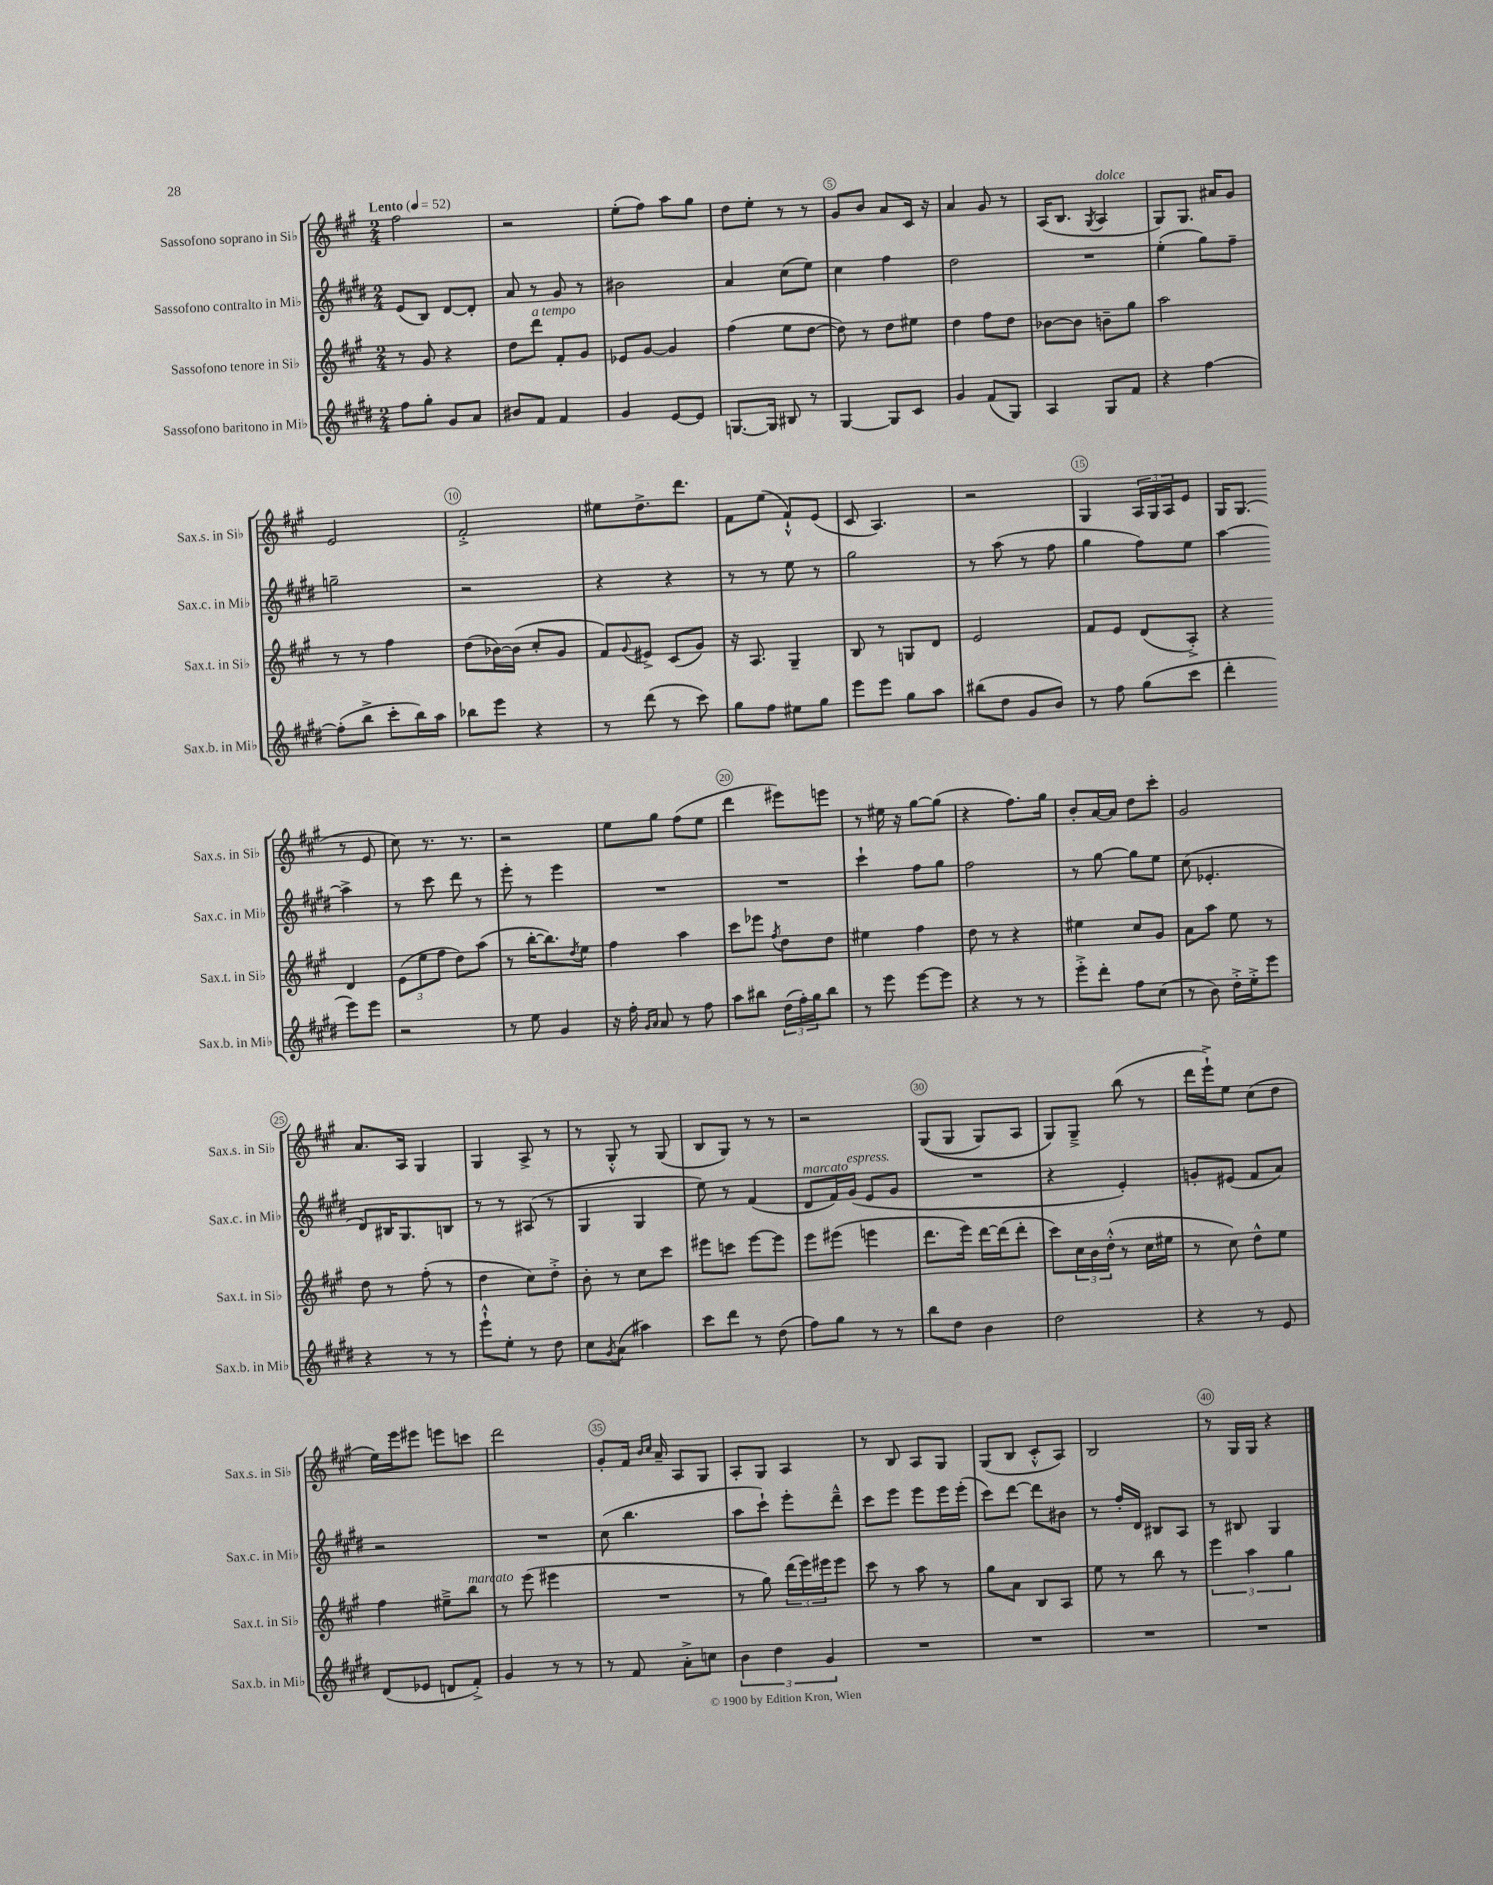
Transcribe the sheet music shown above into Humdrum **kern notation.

**kern	**kern	**kern	**kern
*part4	*part3	*part2	*part1
*staff4	*staff3	*staff2	*staff1
*I"Sassofono baritono in Mi♭	*I"Sassofono tenore in Si♭	*I"Sassofono contralto in Mi♭	*I"Sassofono soprano in Si♭
*I'Sax.b. in Mi♭	*I'Sax.t. in Si♭	*I'Sax.c. in Mi♭	*I'Sax.s. in Si♭
*clefG2	*clefG2	*clefG2	*clefG2
*k[f#c#g#d#]	*k[f#c#g#]	*k[f#c#g#d#]	*k[f#c#g#]
*M2/4	*M2/4	*M2/4	*M2/4
*MM52	*MM52	*MM52	*MM52
=1	=1	=1	=1
!	!	!	!LO:TX:a:B:t=Lento
8ff#\L	8r	(8e/L	2ff#\
8gg#'\J	8g#/	8B/J)	.
8g#/L	4r	[8d#/L	.
8a/J	.	8d#'/J]	.
=2	=2	=2	=2
8b#X/L	8dd\L	8a/	2r
!	!LO:TX:a:i:t=a tempo	!	!
8f#/J	8ddd\J	8r	.
4f#/	8f#'/L	8g#/	.
.	8g#/J	8r	.
=3	=3	=3	=3
4g#/	8e-X/L	2b#X\	(8ee'\L
.	[8g#/J	.	8ff#\J)
[8e/L	4g#/]	.	8aa\L
8e/J]	.	.	8gg#\J
=4	=4	=4	=4
[8.Gn/L	(4ff#\	4a/	8dd\L
.	.	.	8ee'\J
16G/Jk]	.	.	.
8B#X/	8ee\L	(8cc#\L	8r
8r	[8dd\J	8ee\J)	8r
=5	=5	=5	=5
[4G#/	8dd\])	4cc#\	8g#/L
.	8r	.	8b/J
8G#/L]	8dd\L	4ff#\	8a/L
8c#/J	8ee#X\J	.	16c#/Jk
.	.	.	16r
=6	=6	=6	=6
4g#/	4dd\	2dd#\	4a/
(8f#/L	8ff#\L	.	8g#/
8G#/J)	8dd\J	.	8r
=7	=7	=7	=7
4A/	[8b-X\L	2r	(16A/KL
.	.	.	8.B/J
.	8b-\J]	.	.
.	.	.	8qG#/
!	!	!	!LO:TX:a:i:t=dolce
8G#/L	8bn~\L	.	4A/
8f#/J	8gg#\J	.	.
=8	=8	=8	=8
4r	2aa\	(4ee'\	8G#/L)
.	.	.	8.G#/J
[4ff#\	.	8gg#\L)	.
.	.	.	16a#X/KL
.	.	8ff#~\J	8g#/J
!!LO:LB:g=z
=9	=9	=9	=9
(8ff#'\L]	8r	2ggn~\	2e/
8bb^\J	8r	.	.
8ccc#'\L	4ff#\	.	.
16bb\L)	.	.	.
16aa\JJ	.	.	.
=10	=10	=10	=10
8bb-X\L	(8dd\L	2r	2f#'^/
8eee\J	[16b-X\L)	.	.
.	(16b-\JJ]	.	.
4r	8cc#'/L	.	.
.	8g#/J	.	.
=11	=11	=11	=11
8r	8f#/L)	4r	8ee#X\L
.	8qqg#/	.	.
(8ddd#\	8e#X^/J	.	8.dd^\
8r	(8c#/L	4r	.
.	.	.	8.ddd\J
8ccc#\)	8g#/J)	.	.
=12	=12	=12	=12
8gg#\L	16r	8r	8f#\L
.	8.A/	.	.
8ff#\J	.	8r	(8ee\J
8ee#X\L	4G#~/	8ee\	8f#`^^/L)
8gg#\J	.	8r	(8e/J
=13	=13	=13	=13
8eee\L	8B/	2gg#\	8c#/
8eee\J	8r	.	4.A/)
8gg#\L	8Gn/L	.	.
8aa\J	8d/J	.	.
=14	=14	=14	=14
(8bb#X\L	2e/	8r	2r
8dd#\J	.	(8aa\	.
8g#/L	.	8r	.
8b/J)	.	8ff#\	.
=15	=15	=15	=15
8r	8f#/L	4gg#\	4G#/
8ff#\	8e/J	.	.
(8gg#\L	(8d/L	8ff#\L)	24A/LL
.	.	.	24G#/
.	.	.	24A/J
8ccc#\J	8A'^/J)	8ee\J	8e/J
=16	=16	=16	=16
4ddd#'\	4r	[4aa\	16G#/KL
.	.	.	(8.G#/J
8eee\L)	4d/	4aa^\]	8r
8eee\J	.	.	8e/
!!LO:LB:g=z
=17	=17	=17	=17
2r	(12e\L	8r	8cc#\)
.	12ee\	.	.
.	.	8ccc#\	8.r
.	12ff#\J	.	.
.	8dd\L)	8ddd#\	.
.	.	.	8.r
.	(8aa\J	8r	.
=18	=18	=18	=18
8r	8r	8eee'\	2r
8ee\	[16bb'\KL	8r	.
.	8.bb\])	.	.
4g#/	.	4eee\	.
.	8qdd/	.	.
.	8ee\J	.	.
=19	=19	=19	=19
16r	4ff#\	2r	8ee\L
16ff#'\	.	.	.
16qqg#/LL	.	.	.
16qqa/JJ	.	.	.
8a/	.	.	8gg#\J
8r	4aa\	.	(8ff#\L
8ff#\	.	.	8ee\J
=20	=20	=20	=20
8aa\L	8ccc#\L	2r	4ddd\
8bb#X\J	8eee-X\J	.	.
.	8qff#/	.	.
(24dd#\LL	8dd\L	.	8eee#X\L)
24ff#'\)	.	.	.
24gg#\J	.	.	.
8bb#\J	8dd\J	.	8eeen\J
=21	=21	=21	=21
8r	4ee#X\	4ccc#`\	8r
8eee\	.	.	16ee#X\
.	.	.	16r
[8eee\L	4ff#\	8ff#\L	[8gg#\L
8eee\J]	.	8gg#\J	(8gg#\J]
=22	=22	=22	=22
4r	8dd\	2ff#\	4r
.	8r	.	.
8r	4r	.	8.ff#\L)
8r	.	.	.
.	.	.	16gg#\Jk
=23	=23	=23	=23
8eee'^\L	4ee#X\	8r	8b'/L
8ddd#'\J	.	[8gg#\	[16a/L
.	.	.	16a/JJ]
8ff#\L	8cc#/L	8gg#\L]	8dd\L
(8cc#\J	8g#/J	8ee\J	8ccc#'\J
=24	=24	=24	=24
8r	8a\L	(8cc#\	2g#/
8b\)	8aa\J	4.e-X'/	.
16dd#'^\LL	8ee\	.	.
16ee'^\J	.	.	.
8eee\J	8r	.	.
!!LO:LB:g=z
=25	=25	=25	=25
4r	8dd\	8d#/L)	8.a/L
.	8r	16B#X/K	.
.	.	8.G#/	16A/Jk
8r	(8ff#'\	.	4G#/
8r	8r	8Bn/J	.
=26	=26	=26	=26
8eee`^^\L	4dd\	8r	4G#/
8ee'\J	.	8r	.
8r	8cc#\L)	(8A#X/	8A^/
8dd#\	8dd'^\J	8r	8r
=27	=27	=27	=27
8cc#\L	8b'\	4G#/	8r
8qg#/	.	.	.
(8a\J	8r	.	8G#'^^/
4aa#X\)	8cc#\L	4G#/	8r
.	8ccc#\J	.	(8G#/
=28	=28	=28	=28
8ccc#\L	8eee#X\L	8ee\)	8B/L
8ddd#\J	8cccn\J	8r	8G#/J)
8r	[8eee#\L	(4f#/	8r
(8dd#\	8eee#\J]	.	8r
=29	=29	=29	=29
!	!	!LO:TX:a:i:t=marcato	!
8ff#\L)	8eee\L	8d#/L	2r
8gg#\J	(8eee#X\J	16f#/L)	.
!	!	!LO:TX:a:i:t=espress.	!
.	.	(16g#/JJ	.
8r	4eeen\	8e/L	.
8r	.	8g#/J	.
=30	=30	=30	=30
8bb\L	8.ddd\L	2r	((8G#/L
8dd#\J	.	.	8G#/J
.	16eee\Jk)	.	.
4b\	[16ddd\LL	.	8G#/L)
.	(16ddd\J]	.	.
.	8ddd'\J	.	8A/J
=31	=31	=31	=31
2dd#\	8ccc#\L)	4r	8G#/L)
.	24cc#\L	.	8G#~^/J
.	24b\	.	.
.	(24dd'^^\JJ	.	.
.	8r	4e'/)	(8bb\
.	16cc#\LL	.	8r
.	16ee#X\JJ	.	.
=32	=32	=32	=32
4r	8r	8gn'/L	16ddd\LL
.	.	.	16eee`^\J)
.	8cc#\)	(8e#X/J	8ee\J
8r	8dd^^\L	8f#/L	(8cc#\L
8e/	8ee\J	8a/J)	8dd\J
!!LO:LB:g=z
=33	=33	=33	=33
(8d#/L	4ff#\	2r	16ee\LL)
.	.	.	16eee\J
8e-X/J	.	.	8eee#X\J
8dn/L	8ee#X~^\L	.	8eeen\L
!	!LO:TX:a:i:t=marcato	!	!
8f#'^/J)	8bb\J	.	8cccn\J
=34	=34	=34	=34
4g#/	8r	2r	2ddd\
.	(8eee\	.	.
8r	4eee#X\	.	.
8r	.	.	.
=35	=35	=35	=35
8r	2r	(8cc#\	8g#'/L
8f#/	.	4.bb\	16f#/Jk
.	.	.	16qqb/LL
.	.	.	16qqcc#/JJ
.	.	.	16a~/
8a'^\L	.	.	8A/L
8ccn\J	.	.	8G#/J
=36	=36	=36	=36
6b\	8r	8aa\L	8A'/L
.	8gg#\)	8ccc#`\J)	8G#/J
6dd#\	.	.	.
.	(24ddd\LL	8eee'\L	4A/
.	24eee\)	.	.
6g#/	24eee#X\J	.	.
.	8eee#\J	8ddd#~^^\J	.
=37	=37	=37	=37
2r	8ccc#\	8ccc#\L	8r
.	8r	8eee\J	8B/
.	8aa\	8eee\L	8A/L
.	8r	16eee\L	8G#/J
.	.	(16eee'\JJ	.
=38	=38	=38	=38
2r	8gg#\L	8ccc#\L)	(8G#/L
.	8a\J	[8ddd#\J	8B/J
.	8B/L	8ddd#\L]	8c#'^^/L
.	8A/J	8b#X\J	8A/J)
=39	=39	=39	=39
2r	8ee\	8r	2B/
.	8r	16ff#'/LL	.
.	.	16d#/JJ	.
.	8bb\	8B#X/L	.
.	8r	8A/J	.
=40	=40	=40	=40
2r	6eee\	8r	8r
.	.	8B#X/	16G#/LL
.	6aa\	.	.
.	.	.	16G#/JJ
.	.	4G#/	4r
.	6gg#\	.	.
==	==	==	==
*-	*-	*-	*-
